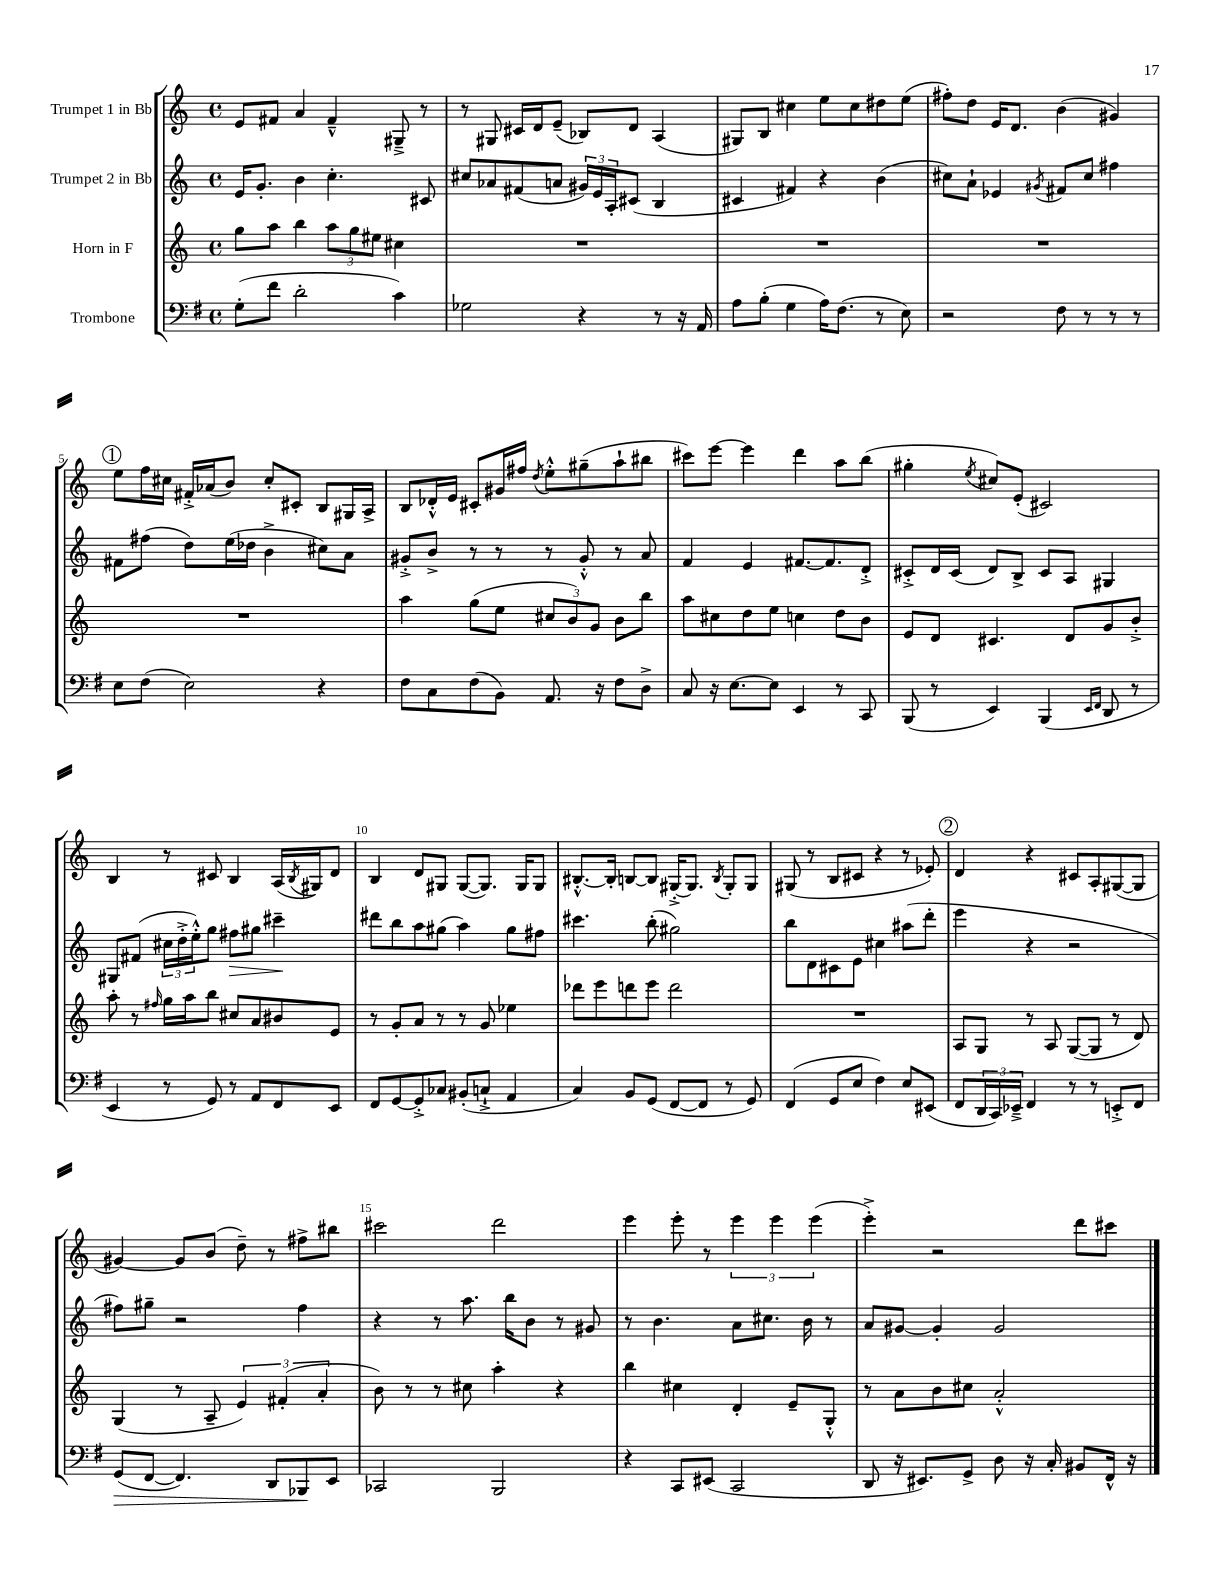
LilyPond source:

<<
\new StaffGroup <<
\new Staff = "s0" \with { instrumentName = "Trumpet 1 in Bb" } {
    \clef treble \key c \major \defaultTimeSignature \time 4/4
    e'8 fis'8 a'4 fis'4---^ gis8---> r8 |
    r8 gis8 cis'16 d'16 e'8--( bes8) d'8 a4( |
    gis8) b8 cis''4 e''8 cis''8 dis''8 e''8( |
    fis''8-.) d''8 e'16 d'8. b'4( gis'4) |
    \mark \markup { \circle "1" } e''8 f''16 cis''16 fis'16-.-> aes'16( b'8) cis''8-. cis'8-. b8 gis16 a16-> |
    b8 des'16-.-^ e'16 cis'8-. gis'16 fis''16 \acciaccatura { d''8 } e''8-.-^ gis''8--( a''8-! bis''8 |
    cis'''8) e'''8~ e'''4 d'''4 a''8 b''8( |
    gis''4-. \acciaccatura { e''8 } cis''8) e'8-.( cis'2) |
    b4 r8 cis'8 b4 a16( \acciaccatura { b8 } gis16) d'8 |
    b4 d'8 gis8 gis8~( gis8.) gis16 gis8 |
    bis8.~-.-^ bis16-. b8~ b8 gis16~-.-> gis8. \acciaccatura { b8 } gis8-. gis8 |
    gis8( r8 b8 cis'8 r4 r8 ees'8-.) |
    \mark \markup { \circle "2" } d'4 r4 cis'8 a8-. gis8~( gis8 |
    gis'4~) gis'8 b'8( d''8--) r8 fis''8-> bis''8 |
    cis'''2 d'''2 |
    e'''4 e'''8-. r8 \tuplet 3/2 { e'''4 e'''4 e'''4( } |
    e'''4-.->) r2 d'''8 cis'''8 \bar "|." |
}
\new Staff = "s1" \with { instrumentName = "Trumpet 2 in Bb" } {
    \clef treble \key c \major \defaultTimeSignature \time 4/4
    e'16 g'8.-. b'4 c''4.-. cis'8 |
    cis''8 aes'8 fis'8( a'8 \tuplet 3/2 { gis'16) e'16 a16-. } cis'8( b4 |
    cis'4 fis'4) r4 b'4( |
    cis''8) a'8-! ees'4 \acciaccatura { gis'8 } fis'8 cis''8 fis''4 |
    \mark \markup { \circle "1" } fis'8 fis''8( d''8) e''16( des''16 b'4-> cis''8) a'8 |
    gis'8-.-> b'8-> r8 r8 r8 gis'8-.-^ r8 a'8 |
    f'4 e'4 fis'8.~ fis'8. d'8-.-> |
    cis'8-.-> d'16 cis'16( d'8) b8-> cis'8 a8 gis4 |
    gis8 fis'8( \tuplet 3/2 { cis''16 d''16-.-> e''16-.-^) } g''8 fis''8\> gis''8 cis'''4--\! |
    dis'''8 b''8 a''8 gis''8( a''4) gis''8 fis''8 |
    cis'''4. b''8-.( gis''2) |
    b''8 d'8 cis'8 e'8 cis''4 ais''8( d'''8-. |
    \mark \markup { \circle "2" } e'''4 r4 r2 |
    fis''8) gis''8-- r2 fis''4 |
    r4 r8 a''8. b''16 b'8 r8 gis'8 |
    r8 b'4. a'8 cis''8. b'16 r8 |
    a'8 gis'8~ gis'4-. gis'2 \bar "|." |
}
\new Staff = "s2" \with { instrumentName = "Horn in F" } {
    \clef treble \key c \major \defaultTimeSignature \time 4/4
    g''8 a''8 b''4 \tuplet 3/2 { a''8 g''8 eis''8 } cis''4 |
    R1 |
    R1 |
    R1 |
    \mark \markup { \circle "1" } R1 |
    a''4 g''8( e''8 \tuplet 3/2 { cis''8 b'8) g'8 } b'8 b''8 |
    a''8 cis''8 d''8 e''8 c''4 d''8 b'8 |
    e'8 d'8 cis'4. d'8 g'8 b'8-.-> |
    a''8-. r8 \grace { fis''16 } g''16 a''16 b''8 cis''8 a'8 bis'8 e'8 |
    r8 g'8-. a'8 r8 r8 g'8 ees''4 |
    des'''8 e'''8 d'''8 e'''8 d'''2 |
    R1 |
    \mark \markup { \circle "2" } a8 g8 r8 a8 g8~( g8 r8 d'8) |
    g4( r8 a8-- \tuplet 3/2 { e'4) fis'4-.( a'4-. } |
    b'8) r8 r8 cis''8 a''4-. r4 |
    b''4 cis''4 d'4-. e'8-- g8-.-^ |
    r8 a'8 b'8 cis''8 a'2-.-^ \bar "|." |
}
\new Staff = "s3" \with { instrumentName = "Trombone" } {
    \clef bass \key g \major \defaultTimeSignature \time 4/4
    g8-.( fis'8 d'2-. c'4) |
    ges2 r4 r8 r16 a,16 |
    a8 b8-.( g4 a16) fis8.( r8 e8) |
    r2 fis8 r8 r8 r8 |
    \mark \markup { \circle "1" } e8 fis8( e2) r4 |
    fis8 c8 fis8( b,8) a,8. r16 fis8 d8-> |
    c8 r16 e8.~ e8 e,4 r8 c,8 |
    b,,8( r8 e,4) b,,4( \grace { e,16 fis,16 } d,8 r8 |
    e,4 r8 g,8) r8 a,8 fis,8 e,8 |
    fis,8 g,8~ g,8-.-> ces8 bis,8-.( c8-!-> a,4 |
    c4) b,8 g,8( fis,8~ fis,8 r8 g,8) |
    fis,4( g,8 e8 fis4) e8 eis,8( |
    \mark \markup { \circle "2" } fis,8 \tuplet 3/2 { d,16 c,16) ees,16---> } fis,4 r8 r8 e,8-.-> fis,8 |
    g,8\>( fis,8~ fis,4.) d,8 bes,,8\! e,8 |
    ces,2 b,,2 |
    r4 c,8 eis,8( c,2 |
    d,8 r16 eis,8.) g,8-> d8 r16 c16-. bis,8 fis,16-^ r16 \bar "|." |
}
>>
>>
\layout { \context { \Score \override BarNumber.break-visibility = ##(#f #t #t) barNumberVisibility = #(every-nth-bar-number-visible 5) } }
